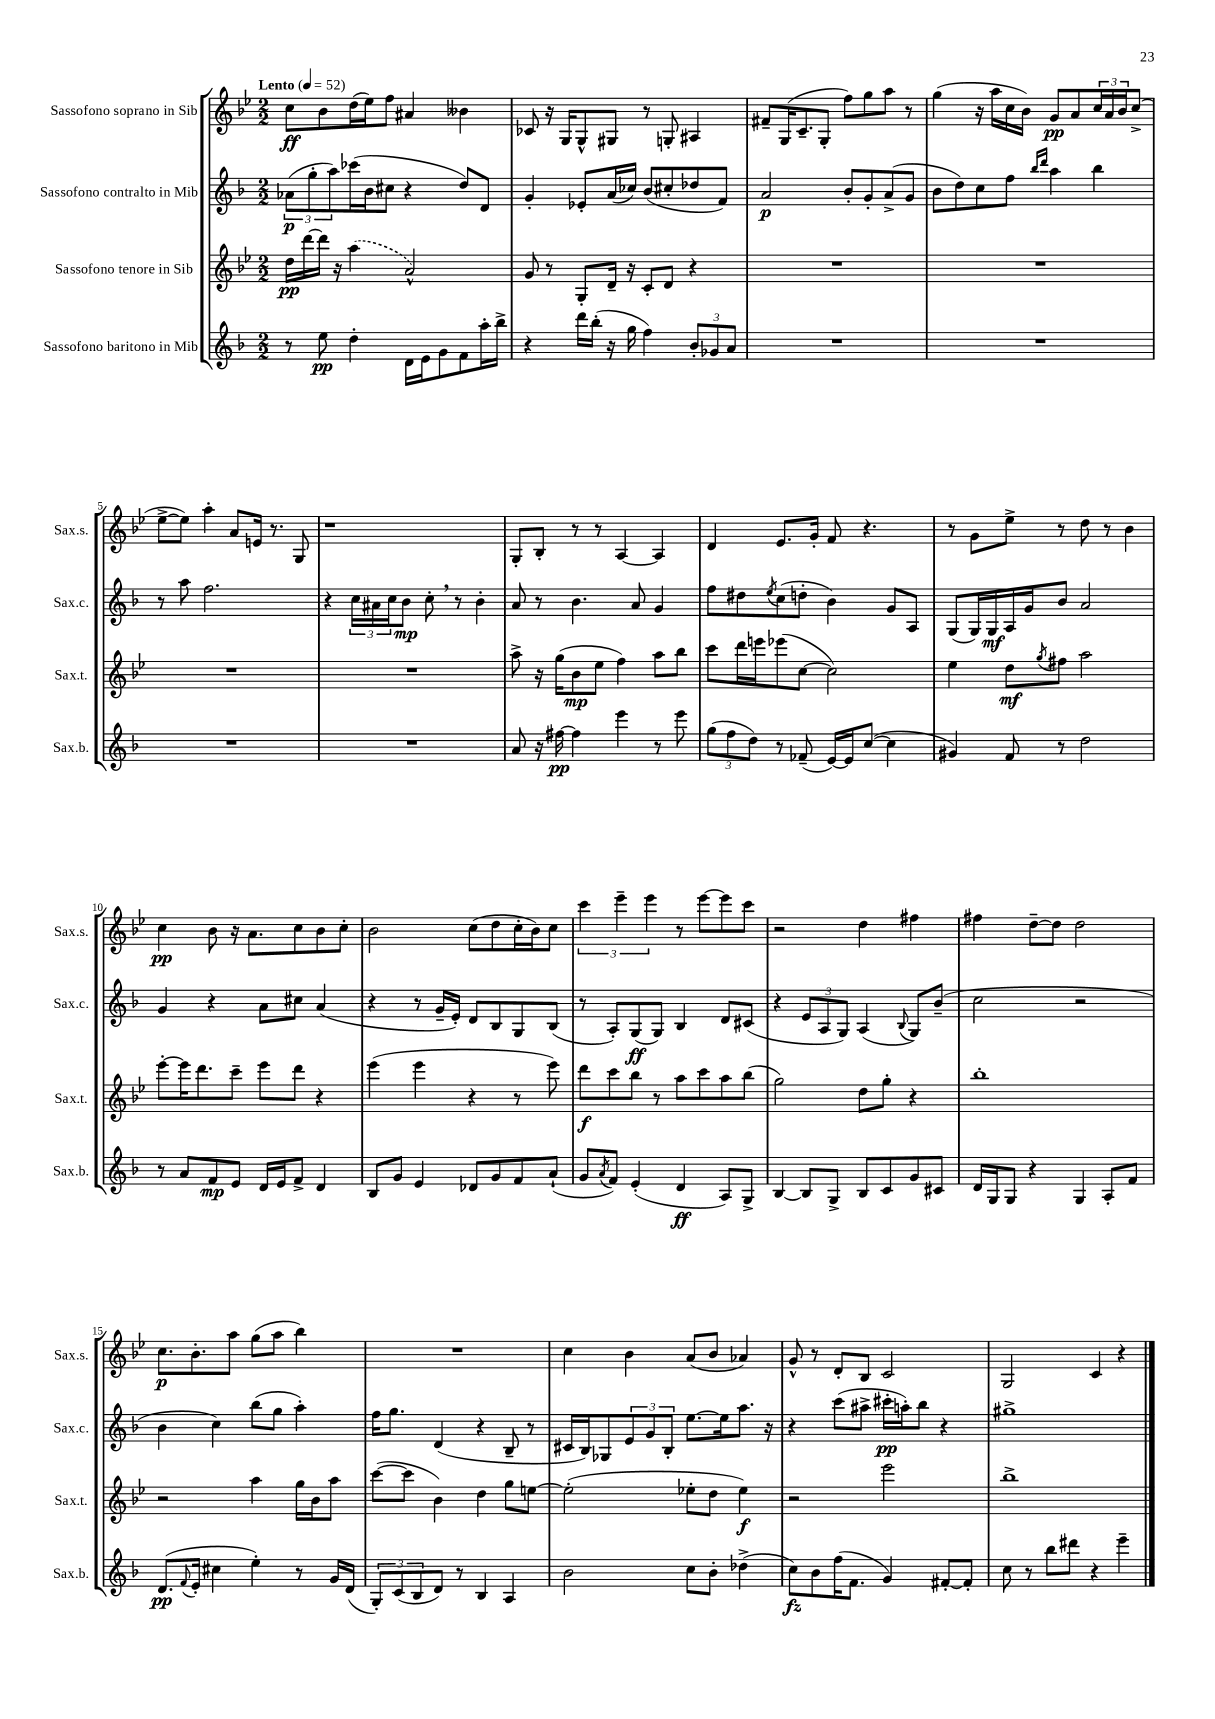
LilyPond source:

<<
\new StaffGroup <<
\new Staff = "s0" \with { instrumentName = "Sassofono soprano in Sib" shortInstrumentName = "Sax.s." } {
    \clef treble \key bes \major \numericTimeSignature \time 2/2 \tempo "Lento" 4 = 52
    c''8\ff bes'8 d''16( ees''16) f''8 ais'4 beses'4 |
    ces'8 r16 g16 g8-^ gis8 r8 g8-. ais4 |
    fis'8-- g16( c'8.-- g8-. f''8) g''8 a''8 r8 |
    g''4( r16 a''16 c''16 bes'16) g'8\pp a'8 \tuplet 3/2 { c''16 a'16 bes'16 } c''8->( |
    ees''8~-> ees''8) a''4-. a'8 e'16 r8. g8 |
    r1 |
    g8-. bes8-. r8 r8 a4~ a4 |
    d'4 ees'8. g'16-. f'8 r4. |
    r8 g'8 ees''8-> r8 d''8 r8 bes'4 |
    c''4\pp bes'8 r16 a'8. c''8 bes'8 c''8-. |
    bes'2 c''8( d''8 c''16-. bes'16) c''8 |
    \tuplet 3/2 { c'''4 ees'''4-- ees'''4 } r8 ees'''8~ ees'''8 c'''8 |
    r2 d''4 fis''4 |
    fis''4 d''8~-- d''8 d''2 |
    c''8.\p bes'8.-. a''8 g''8( a''8 bes''4) |
    R1 |
    c''4 bes'4 a'8( bes'8 aes'4) |
    g'8-^ r8 d'8-. bes8 c'2 |
    g2 c'4 r4 \bar "|." |
}
\new Staff = "s1" \with { instrumentName = "Sassofono contralto in Mib" shortInstrumentName = "Sax.c." } {
    \clef treble \key f \major \numericTimeSignature \time 2/2
    \tuplet 3/2 { aes'8\p( g''8-. a''8) } ces'''16( bes'16 cis''8 r4 d''8) d'8 |
    g'4-. ees'8-. a'16( ces''16) bes'8( cis''8-. des''8 f'8) |
    a'2\p bes'8-. g'8-. a'8->( g'8 |
    bes'8 d''8) c''8 f''8 \grace { bes''16 d'''16 } a''4 bes''4 |
    r8 a''8 f''2. |
    r4 \tuplet 3/2 { c''16 ais'16 c''16 } bes'8\mp c''8-. \breathe r8 bes'4-. |
    a'8 r8 bes'4. a'8 g'4 |
    f''8 dis''8 \acciaccatura { e''8 } c''8( d''8-. bes'4) g'8 a8 |
    g8( g16) g16\mf a16 g'16 bes'8 a'2 |
    g'4 r4 a'8 cis''8 a'4( |
    r4 r8 g'16-- e'16-.) d'8 bes8 g8 bes8( |
    r8 a8-.) g8\ff( g8) bes4 d'8 cis'8( |
    r4 \tuplet 3/2 { e'8 a8 g8) } a4( \appoggiatura { bes8 } g8) bes'8--( |
    c''2 r2 |
    bes'4 c''4) bes''8( g''8 a''4-.) |
    f''16 g''8. d'4( r4 bes8-- r8 |
    cis'16 bes16) ges8 \tuplet 3/2 { e'8 g'8 bes8-. } e''8.~ e''16 a''8. r16 |
    r4 c'''8( ais''8-> cis'''16-.\pp a''16-.) bes''8 r4 |
    gis''1-> \bar "|." |
}
\new Staff = "s2" \with { instrumentName = "Sassofono tenore in Sib" shortInstrumentName = "Sax.t." } {
    \clef treble \key bes \major \numericTimeSignature \time 2/2
    d''16\pp d'''16~ d'''16 r16 \once \slurDashed a''4( a'2-^) |
    g'8 r8 g8-. d'16-- r16 c'8-. d'8 r4 |
    R1 |
    R1 |
    R1 |
    R1 |
    a''8-> r16 g''16( bes'8\mp ees''8 f''4) a''8 bes''8 |
    c'''8 d'''16 e'''16 ees'''8( c''8~ c''2) |
    ees''4 d''8\mf \acciaccatura { g''8 } fis''8 a''2 |
    ees'''8~-. ees'''16 d'''8. c'''8-- ees'''8 d'''8 r4 |
    ees'''4( ees'''4 r4 r8 ees'''8) |
    d'''8\f c'''8 bes''8 r8 a''8 c'''8 a''8 bes''8( |
    g''2) d''8 g''8-. r4 |
    bes''1-. |
    r2 a''4 g''16 bes'16 a''8 |
    c'''8~( c'''8 bes'4) d''4 g''8 e''8~ |
    e''2-.( ees''8-. d''8 ees''4\f) |
    r2 ees'''2 |
    bes''1-> \bar "|." |
}
\new Staff = "s3" \with { instrumentName = "Sassofono baritono in Mib" shortInstrumentName = "Sax.b." } {
    \clef treble \key f \major \numericTimeSignature \time 2/2
    r8 e''8\pp d''4-. d'16 e'16 g'8 f'8 a''16-. bes''16-> |
    r4 d'''16 bes''16-.( r16 g''16 f''4) \tuplet 3/2 { bes'8-. ges'8 a'8 } |
    R1 |
    R1 |
    R1 |
    R1 |
    a'8 r16 fis''16~\pp fis''4 e'''4 r8 e'''8 |
    \tuplet 3/2 { g''8( f''8 d''8) } r8 fes'8--( e'16~) e'16 c''8~( c''4 |
    gis'4) f'8 r8 d''2 |
    r8 a'8 f'8\mp e'8 d'16 e'16 f'8-> d'4 |
    bes8 g'8 e'4 des'8 g'8 f'8 a'8-!( |
    g'8 \acciaccatura { a'8 } f'8) e'4-.( d'4\ff a8) g8-> |
    bes4~ bes8 g8-> bes8 c'8 g'8 cis'8 |
    d'16 g16 g8 r4 g4 a8-. f'8 |
    d'8.\pp( \appoggiatura { f'8 } e'16-. cis''4 e''4-.) r8 g'16 d'16( |
    \tuplet 3/2 { g8-.) c'8( bes8 } d'8) r8 bes4 a4 |
    bes'2 c''8 bes'8-. des''4->( |
    c''8\fz) bes'8 f''16( f'8. g'4) fis'8~-. fis'8-. |
    c''8 r8 bes''8 dis'''8 r4 e'''4-- \bar "|." |
}
>>
>>
